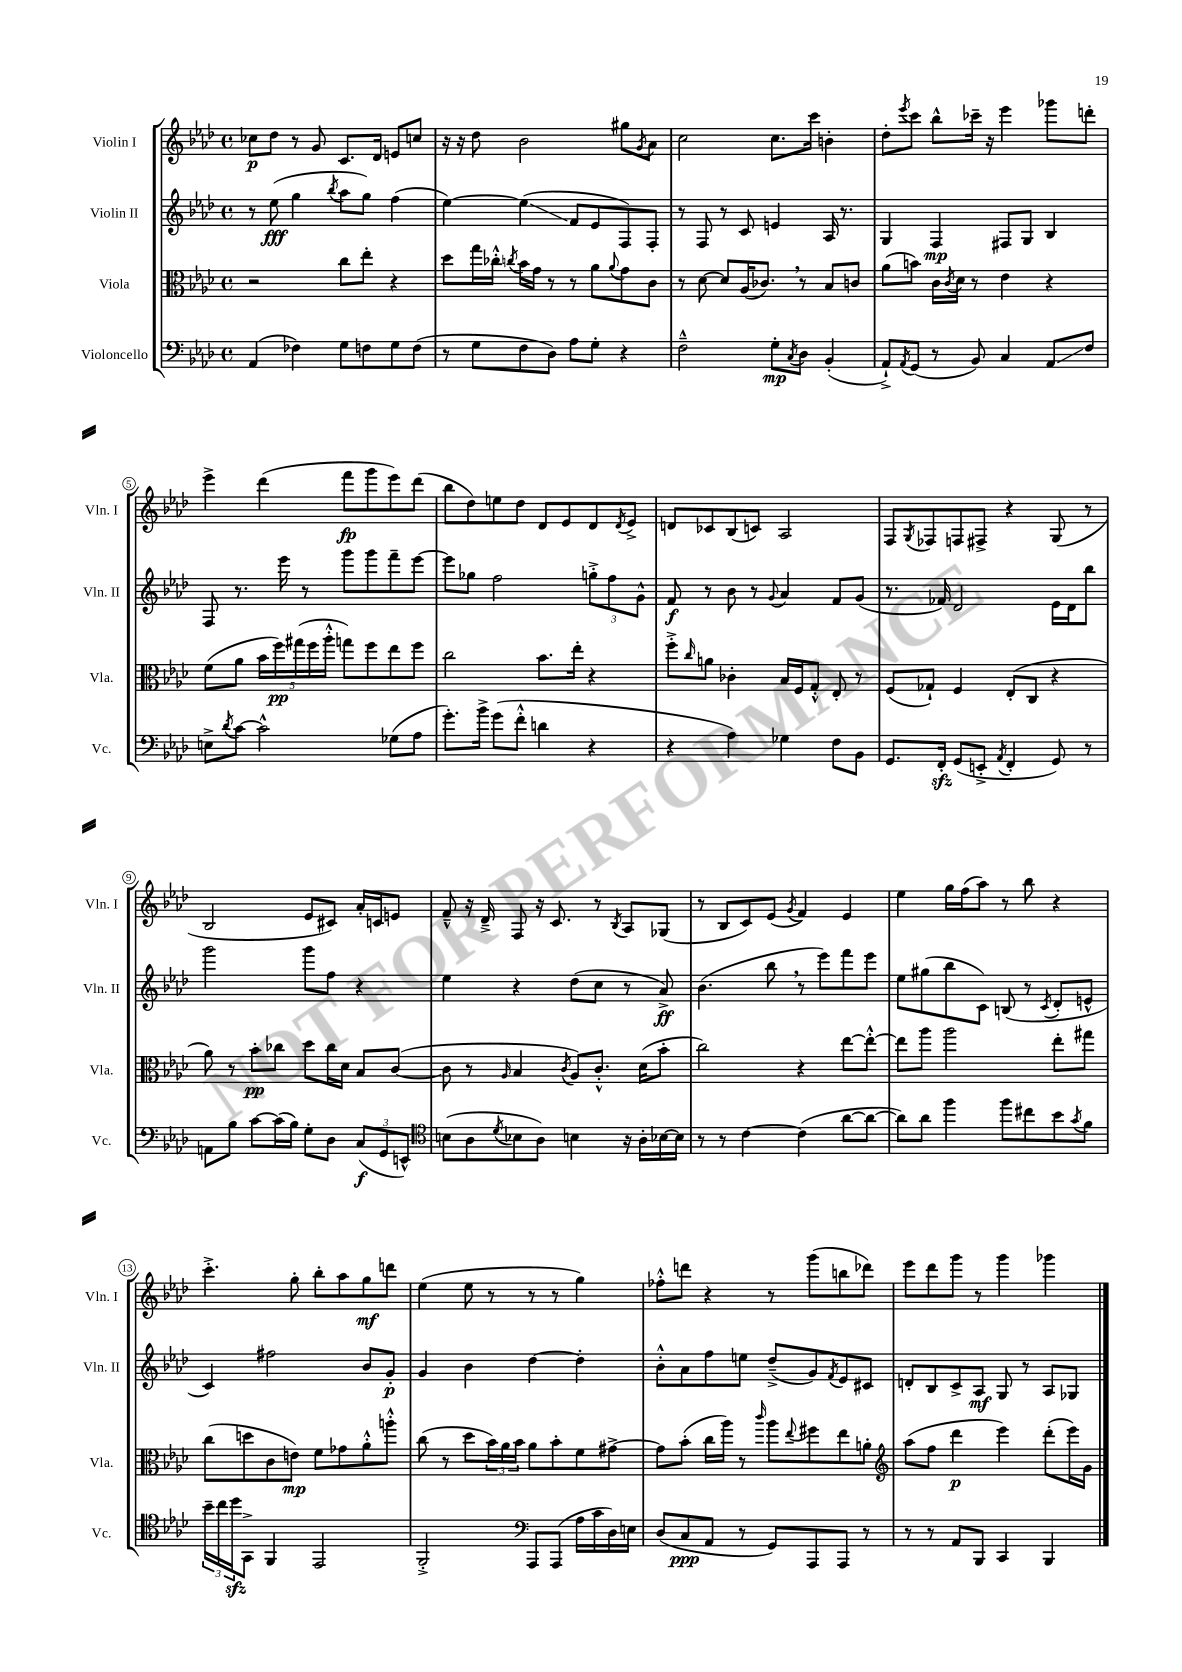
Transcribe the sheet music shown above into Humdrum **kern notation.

**kern	**kern	**kern	**kern
*staff4	*staff3	*staff2	*staff1
*clefF4	*clefC3	*clefG2	*clefG2
*k[b-e-a-d-]	*k[b-e-a-d-]	*k[b-e-a-d-]	*k[b-e-a-d-]
*M4/4	*M4/4	*M4/4	*M4/4
*met(c)	*met(c)	*met(c)	*met(c)
(4AA-/	2r	8r	8cc-\L
.	.	(8ee-\	8dd-\J
4F-\)	.	4gg\	8r
.	.	.	8g/
.	.	8qbb-/	.
8G\L	8cc\L	8aa-\L	8.c/L
8F\	8ee-'\J	8gg\J)	.
.	.	.	16d-/Jk
8G\	4r	(4ff\	8e/L
(8F\J	.	.	8cc/J
=	=	=	=
8r	8dd-\L	[4ee-\)	16r
.	.	.	16r
8G\L	16gg\L	.	8dd-\
.	16cc-'^^\JJ	.	.
.	8qcc/	.	.
8F\	16b-\LL	(4ee-\]	2b-\
.	16g\JJ	.	.
8D-\J)	8r	.	.
8A-\L	8r	8f/L	.
8G'\J	8a-\L	8e-/	.
.	8qqa-/	.	.
4r	8g\	8F/)	8gg#\L
.	.	.	8qg/
.	8c\J	8F'/J	8a-\J
=	=	=	=
2F~^^\	8r	8r	2cc\
.	[8d-\	8F/	.
.	8d-/]L	8r	.
.	(16A-/K	8c/	.
.	8.c-/J)	.	.
8G'\L	.	4e/	8.cc\L
8qC/	.	.	.
8D-\J	8r	.	.
.	.	.	16ccc\Jk
(4BB-'/	8B-/L	16A-/	4b'\
.	.	8.r	.
.	8c/J	.	.
=	=	=	=
8AA-`^/L)	(8a-\L	4G/	8dd-'\L
8qAA-/	.	.	8qeee-/
(8GG/J	8b\J)	.	8ccc\J
8r	16c\LL	4F/	8bb-^^\L
.	8qc/	.	.
.	16d-\JJ	.	.
8BB-/)	8r	.	16ccc-~\Jk
.	.	.	16r
4C/	4e-\	8F#/L	4eee-\
.	.	8G/J	.
8AA-/L	4r	4B-/	8ggg-\L
8F/J	.	.	8ddd'\J
=	=	=	=
8E^\L	(8f\L	8F/	4eee-^\
8qd-/	.	.	.
[8c\J	8a-\J	8.r	.
2c^^\]	20b-\LL	.	(4ddd-\
.	20ff\)	.	.
.	.	16eee-\	.
.	(20gg#\	.	.
.	.	8r	.
.	20ff\	.	.
.	20aa-'^^\JJ	.	.
.	8gg\L)	8ggg\L	8fff\L
.	8ff\	8ggg\	8ggg\
(8G-\L	8ee-\	8fff~\	8eee-\)
8A-\J	8ff\J	[8eee-\J	(8ddd-\J
=	=	=	=
8.g'\L)	2cc\	8eee-\]L	8bb-\L
.	.	8gg-\J	8dd-\)
16b-^\Jk	.	.	.
(8g\L	.	2ff\	8ee\
8f'^^\J	.	.	8dd-\J
4d\	8.b-\L	.	8d-/L
.	.	.	8e-/
.	16ee-'\Jk	.	.
4r	4r	12gg'^\L	8d-/
.	.	12ff\	.
.	.	.	8qd-/
.	.	.	8e-^/J
.	.	12g^^\J	.
=	=	=	=
4r	8ff'^\L	8f/	8d/L
.	16qqcc/	.	.
.	8a\J	8r	8c-/
4A-\)	4c-'\	8b-\	(8B-/
.	.	8r	8c/J)
.	.	8qqg/	.
4G-\	16B-/LL	4a-/	2A-/
.	16F/J	.	.
.	8G'^^/J	.	.
8F\L	8E-'/	8f/L	.
8BB-\J	8r	(8g/J	.
=	=	=	=
8.GG/L	(8F/L	8.r	8F/L
.	.	.	8qG/
.	8G-`/J)	.	8F-/
16FF'/Jk	.	16f-/)	.
(8GG/L	4F/	2d-/	8F/
8EE'^/J	.	.	8F#^/J
8qAA-/	.	.	.
4FF'/	(8E-'/L	.	4r
.	8C/J	.	.
8GG/)	4r	16e-\LL	(8G/
.	.	16d-\J	.
8r	.	8bb-\J	8r
=	=	=	=
8AA\L	8a-\)	2ggg\	2B-/
8B-\J	8r	.	.
[8c\L	8b-'\L	.	.
(16c\]L	8cc-\J	.	.
16B-\JJ)	.	.	.
8G'\L	8dd-\L	8ggg\L	8e-/L
8D-\J	16cc-\L	8ff\J	8c#/J)
.	16d-\JJ	.	.
(12C/L	8B-/L	4r	16a-'/LL
.	.	.	16c/J
12GG/	.	.	.
.	([8c/J	.	8e/J
12EE^^/J)	.	.	.
=	=	=	=
*clefC4	*	*	*
(8B\L	8c\]	4ee-\	8f~^^/
8A-\	8r	.	16r
.	.	.	16d-~^/
8qd-/	16qqA-/	.	.
8B-\	4B-/	4r	8F/
8A-\J)	.	.	16r
.	.	.	8.c/
.	8qc/	.	.
4B\	8A-/L)	(8dd-\L	.
.	8.c'^^/J	8cc\J	8r
.	.	.	8qB-/
16r	.	8r	8A-/L
16A-'\LL	(16d-\LK	.	.
[16B-\	8b-'\J	8a-^/)	(8G-/J
16B-\]JJ	.	.	.
=	=	=	=
8r	2cc\)	(4.b-\	8r
8r	.	.	8B-/L
[4c\	.	.	8c/)
.	.	8bb-\	(8e-/J
.	.	.	8qg/
(4c\]	4r	8r	4f/)
.	.	8eee-\L)	.
[8a-\L	[8ee-\L	8fff\	4e-/
8a-\_J	8ee-'^^\_J	8eee-\J	.
=	=	=	=
8a-\]L)	8ee-\]L	8ee-\L	4ee-\
8a-\J	8aa-\J	(8gg#\	.
4ff\	2aa-\	8bb-\	16gg\LL
.	.	.	(16ff\J
.	.	8c\J)	8aa-\J)
8ff\L	.	(8B/	8r
8cc#\	.	8r	8bb-\
.	.	8qc/	.
8b-\	8ee-'\L	8d-'/L	4r
8qg/	.	.	.
8f\J	8gg#\J	8e^^/J	.
=	=	=	=
24b-~\LL	(8cc\L	4c/)	4.ccc'^\
24cc\	.	.	.
24dd-\J	.	.	.
8GG^\J	8dd\	.	.
4FF/	8c\	2ff#\	.
.	8e\J)	.	8gg'\
2EE-/	8f\L	.	8bb-'\L
.	8g-\	.	8aa-\
.	8a-'^^\	8b-/L	8gg\
.	8aa'^^\J	8g'/J	8ddd\J
=	=	=	=
2FF'^/	(8cc\	4g/	(4ee-\
.	8r	.	.
.	8dd-\L	4b-\	8ee-\
.	24b-\L)	.	8r
.	24a-\	.	.
.	24b-\JJ	.	.
*clefF4	*	*	*
8AAA-/L	8a-\L	[4dd-\	8r
(8AAA-/J	8b-'\	.	8r
16A-\LL	8f\	4dd-'\]	4gg\)
16c\	.	.	.
16D-\)	[8g#^\J	.	.
16E\JJ	.	.	.
=	=	=	=
(8D-/L	8g#\]L	8b-'^^\L	8ff-'^^\L
8C/	(8b-'\J	8a-\	8ddd\J
8AA-/J	16cc\LL	8ff\	4r
.	16aa-\JJ)	.	.
8r	8r	8ee\J	.
.	16qqccc/	.	.
8GG/L)	8aa-\L	(8dd-~^/L	8r
.	8qqee-/	.	.
8AAA-/	8ff#\	8g/)	(8ggg\L
.	.	8qf/	.
8AAA-/J	8ee-\	8e-/	8bb\
8r	8a'\J	8c#/J	8ddd-\J)
=	=	=	=
*	*clefG2	*	*
8r	(8aa-\L	8d'/L	8eee-\L
8r	8ff\J	8B-/	8ddd-\
8AA-/L	4ddd-\	8c^/	8ggg\J
8BBB-/J	.	8A-/J	8r
4CC/	4eee-\)	8G/	4ggg\
.	.	8r	.
4BBB-/	(8ddd-'\L	8A-/L	4ggg-\
.	16eee-\L)	8G-/J	.
.	16g\JJ	.	.
==	==	==	==
*-	*-	*-	*-
